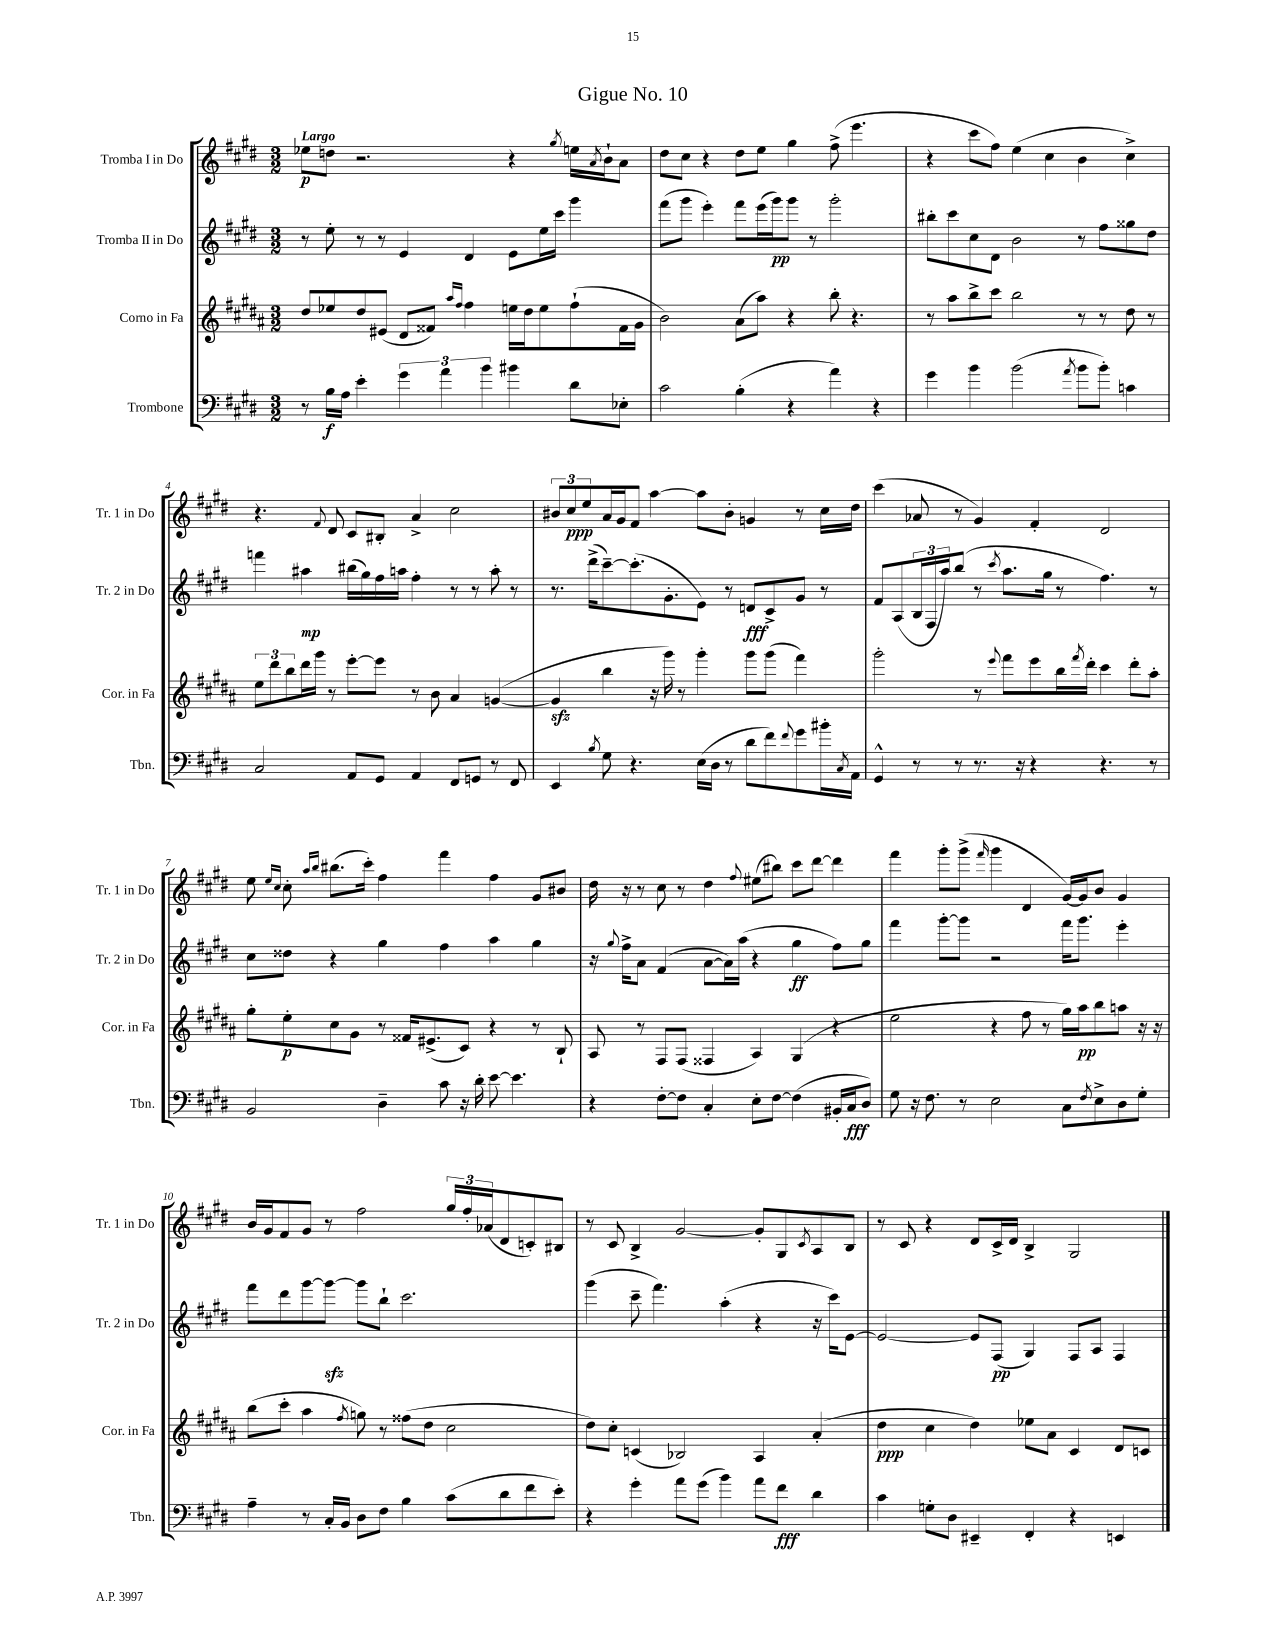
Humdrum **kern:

**kern	**kern	**kern	**kern
*staff4	*staff3	*staff2	*staff1
*clefF4	*clefG2	*clefG2	*clefG2
*k[f#c#g#d#]	*k[f#c#g#d#a#]	*k[f#c#g#d#]	*k[f#c#g#d#]
*M3/2	*M3/2	*M3/2	*M3/2
8r	8dd#	8r	8ee-
16B	8ee-	8ee'	8dd
16A	.	.	.
4e'	8dd#	8r	2.r
.	(8e#	8r	.
6g#	8d#	4e	.
.	8f##)	.	.
6a	.	.	.
.	16qqaa#	.	.
.	16qqff#	.	.
.	4ff#	4d#	.
6b	.	.	.
4b#	16ee	8e	4r
.	16dd#	.	.
.	8ee	16ee	.
.	.	16ccc#	.
.	.	.	8qgg#
8d#	(8ff#`	4ggg#	16ee
.	.	.	8qa
.	.	.	16b`
8E-'	16f##	.	8a
.	16g#	.	.
=	=	=	=
2c#	2b)	(8fff#	8dd#
.	.	8ggg#	8cc#
.	.	4eee')	4r
(4B'	(8a#	8fff#	8dd#
.	8aa#)	(16eee	8ee
.	.	16ggg#)	.
4r	4r	8ggg#	4gg#
.	.	8r	.
4a)	8bb'	2ggg#'	(8ff#^
.	4.r	.	4.eee
4r	.	.	.
=	=	=	=
4g#	8r	8bb#'	4r
.	8aa#	8ccc#	.
4b	8bb^	8cc#	8ccc#
.	8ccc#	8d#	8ff#)
(2b	2bb	2b	(4ee
.	.	.	4cc#
8qa	.	.	.
8b	8r	8r	4b
8b')	8r	8ff#	.
4c	8dd#	8gg##	4cc#^)
.	8r	8dd#	.
=	=	=	=
2C#	12ee	4fff	4.r
.	12ddd#	.	.
.	12bb	.	.
.	16ddd#	4aa#	.
.	16ggg#	.	.
.	.	.	8qqf#
.	8r	.	8d#
8AA	[8eee'	(16bb#	8c#
.	.	16gg#)	.
8GG#	8eee]	16ff#	8B#'
.	.	16aa	.
4AA	8r	4ff#'	4a^
.	8b	.	.
8FF#	4a#	8r	2cc#
8GG	.	8r	.
8r	([4g	8aa'	.
8FF#	.	8r	.
=	=	=	=
4EE	4g]	8.r	12b#
.	.	.	12cc#
.	.	.	12ee
.	.	(16ddd#^	.
8qB	.	.	.
8G#	4bb	[8ccc#~)	16a
.	.	.	16g#
4.r	.	(8.ccc#']	8f#
.	16r	.	[4aa
.	16ggg#)	8.g#'	.
.	8r	.	.
(16E	4ggg#'	8e)	8aa]
16D#	.	.	.
8r	.	8r	8b#'
8d#	8ggg#	8d	4g
8f#)	(8ggg#	8c#^	.
8qqf#	.	.	.
8g#	4fff#)	8g#	8r
16b#'	.	8r	16cc#
8qC#	.	.	.
16AA	.	.	16dd#
=	=	=	=
4GG#^^	2ggg#'	8f#	(4ccc#
.	.	(8A	.
8r	.	24B	8a-
.	.	24F#	.
.	.	24aa)	.
8r	.	(8bb	8r
8.r	8r	8r	4g#)
.	8qqeee	8qccc#	.
.	8fff#	8.aa	.
16r	.	.	.
4r	8eee	.	4f#'
.	.	16gg#	.
.	16bb	8r	.
.	8qfff#	.	.
.	16ddd#'	.	.
4.r	4ccc#	4.ff#)	2d#
.	8ddd#'	.	.
8r	8aa#'	8r	.
=	=	=	=
2BB	8gg#'	8cc#	8ee
.	.	.	16qqee
.	.	.	16qqcc#
.	8ee'	8dd##	8cc#'
.	.	.	16qqaa
.	.	.	16qqbb
.	8cc#	4r	(8.bb#
.	8g#	.	.
.	.	.	16ccc#')
4D#~	8r	4gg#	4ff#
.	16f##	.	.
.	(8.e#^	.	.
8c#	.	4ff#	4fff#
16r	8c#)	.	.
16d#'	.	.	.
[8e	4r	4aa	4ff#
4.e]	.	.	.
.	8r	4gg#	8g#
.	8B`	.	8b#
=	=	=	=
4r	8A#	16r	16dd#
.	.	8qqgg#	.
.	.	16ff#^	16r
.	8r	8a	8r
[8F#'	8F#	(4f#	8cc#
8F#]	(8F#	.	8r
4C#'	4F##	[8a	4dd#
.	.	16a])	.
.	.	(16aa	.
.	.	.	8qqff#
8E'	4A#)	4r	(8ee#
[8F#	.	.	8bb#)
(4F#]	(4G#	4gg#	8ccc#
.	.	.	[8ddd#
16BB#'	4r	8ff#)	4ddd#]
16C#	.	.	.
8D#)	.	8gg#	.
=	=	=	=
8G#	2ee	4fff#	4fff#
16r	.	.	.
8.F#	.	.	.
.	.	[8ggg#'	8ggg#'
8r	.	8ggg#]	(8ggg#^
.	.	.	16qqfff#
2E	4r	2r	4ggg#
.	8ff#	.	4d#
.	8r	.	.
8C#	16gg#)	16fff#	[16g#)
.	16aa#	8.ggg#	16g#]
8qF#	.	.	.
8E^	8bb	.	8b
8D#	8aa	4eee'	4g#
8G#'	16r	.	.
.	16r	.	.
=	=	=	=
4A~	(8bb	8fff#	16b
.	.	.	16g#
.	8ccc#'	8ddd#	8f#
8r	4aa#	[8ggg#	8g#
16C#'	.	8ggg#_	8r
16BB	.	.	.
.	8qff#	.	.
8D#	8gg)	8ggg#]	2ff#
8F#	8r	8bb`	.
4B	(8ff##	2.ccc#	.
.	8dd#	.	.
(8c#	2cc#	.	24gg#
.	.	.	24ff#'
.	.	.	(24a-
8d#	.	.	8d#
8f#	.	.	8c')
8e')	.	.	8B#
=	=	=	=
4r	8dd#)	(4ggg#	8r
.	8cc#'	.	8c#
4g#'	(4c	8ccc#~	4B^
.	.	4.fff#)	.
8a	2B-)	.	[2g#
(8g#	.	.	.
4b)	.	(4aa'	.
8a	4A#	4r	8g#']
8f#	.	.	8G#
.	.	.	8qc#
4d#	(4a#'	16r	8A
.	.	16ccc#)	.
.	.	[8e	8B
=	=	=	=
4c#	4dd#	2e_	8r
.	.	.	8c#
8G'	4cc#	.	4r
8D#	.	.	.
4EE#~	4dd#)	8e]	8d#
.	.	(8F#	16c#^
.	.	.	16d#
4FF#'	8ee-	4G#)	4B^
.	8a#	.	.
4r	4c#	8F#	2G#
.	.	8A	.
4EE	8d#	4F#	.
.	8c	.	.
==	==	==	==
*-	*-	*-	*-
